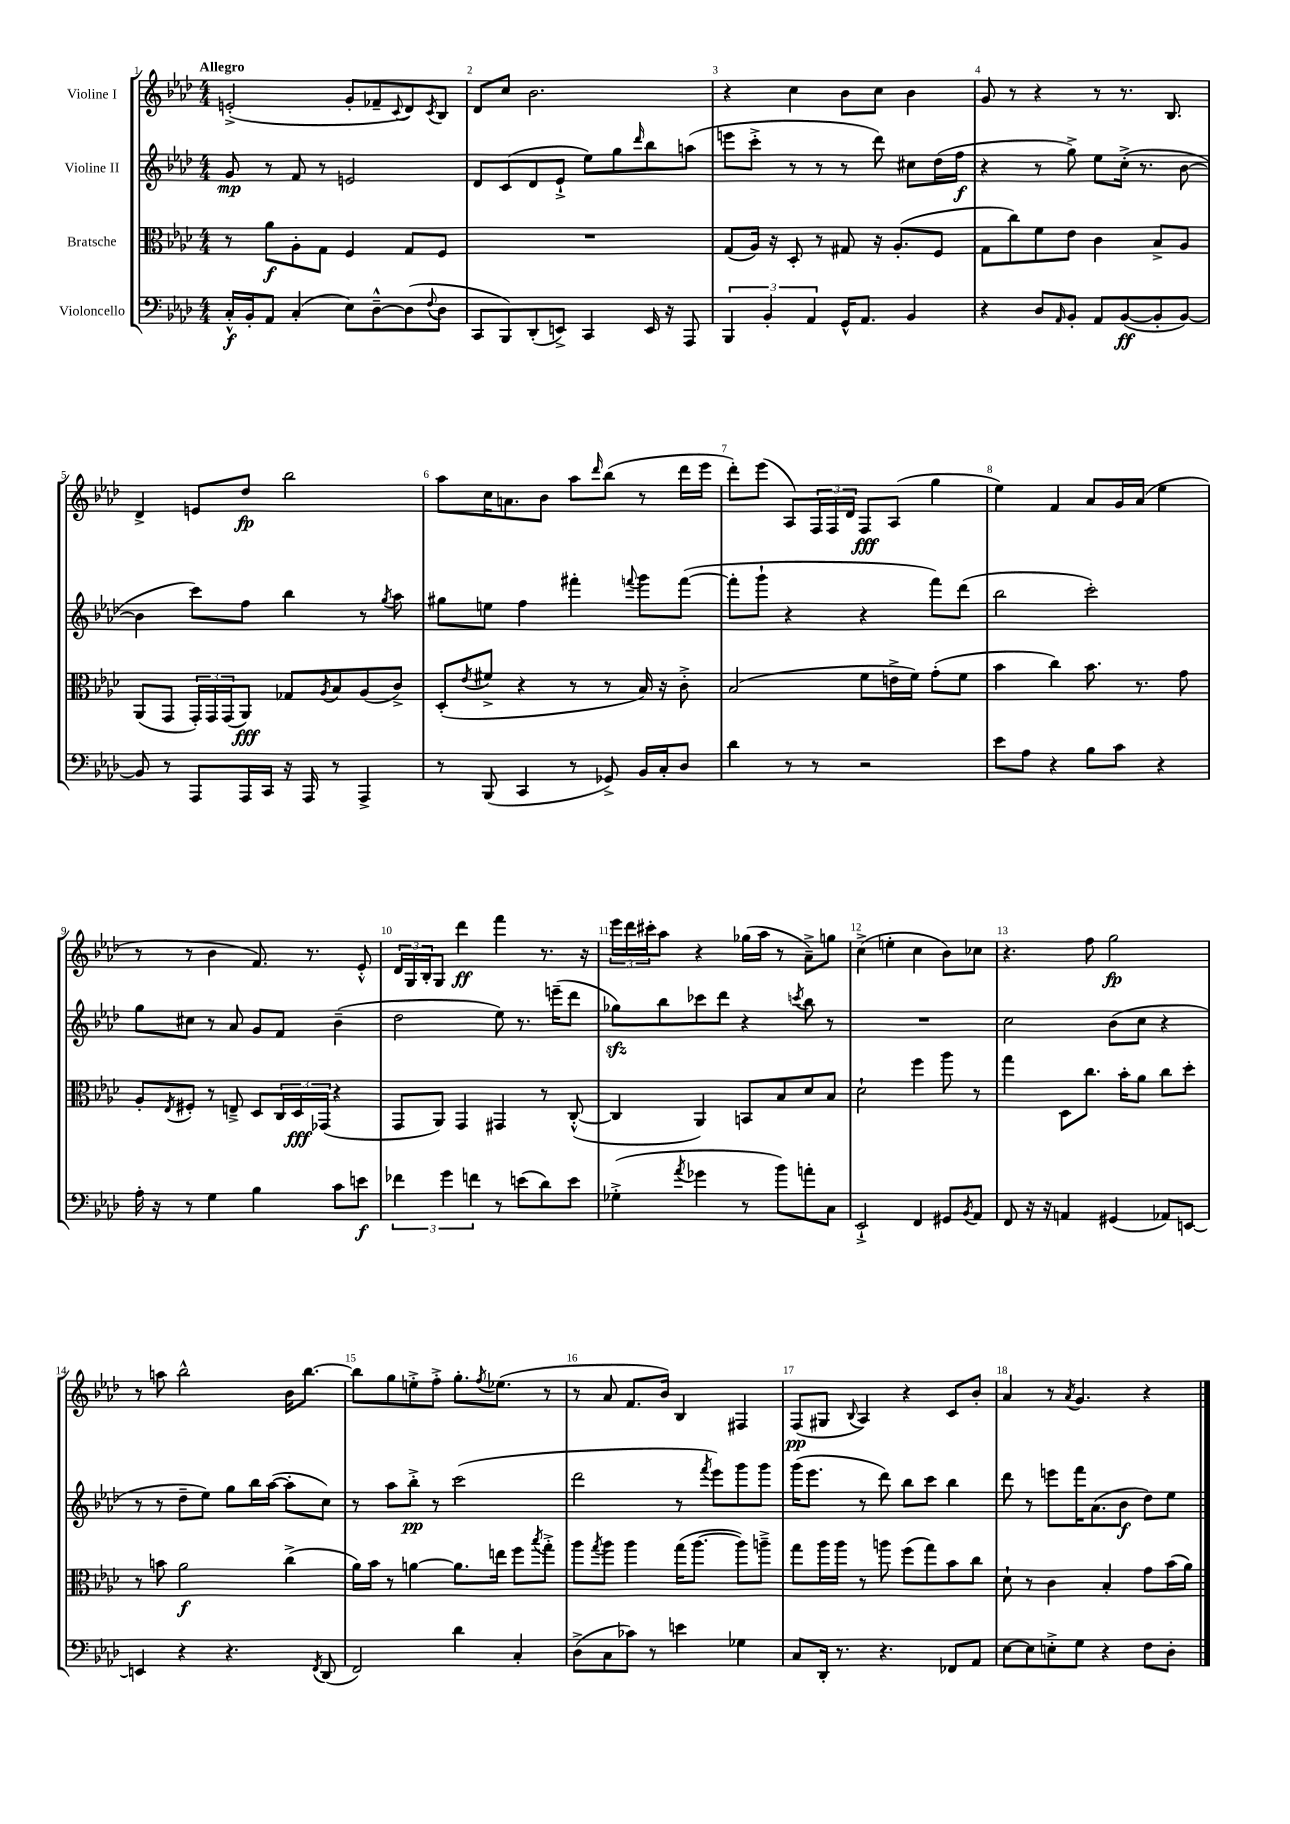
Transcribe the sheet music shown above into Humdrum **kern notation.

**kern	**kern	**kern	**kern
*staff4	*staff3	*staff2	*staff1
*clefF4	*clefC3	*clefG2	*clefG2
*k[b-e-a-d-]	*k[b-e-a-d-]	*k[b-e-a-d-]	*k[b-e-a-d-]
*M4/4	*M4/4	*M4/4	*M4/4
16C'^^/LL	8r	8g/	(2e'^/
16BB-'/J	.	.	.
8AA-/J	8a-\L	8r	.
(4C'/	8A-'\	8f/	.
.	8G\J	8r	.
8E-\L)	4F/	2e/	8g'/L
[8D-~^^\	.	.	8f-~/
.	.	.	8qqc/
(8D-\]	8G/L	.	8d-/)
8qqF/	.	.	8qc/
8D-\J	8F/J	.	8B-/J
=	=	=	=
8CC/L	1r	8d-/L	8d-/L
8BBB-/)	.	(8c/	8cc/J
(8DD-'/	.	8d-/	2.b-\
8EE^/J)	.	8e-`^/J	.
4CC/	.	8ee-\L)	.
.	.	8gg\	.
.	.	16qqddd-/	.
16EE/	.	8bb-\	.
16r	.	.	.
8AAA-/	.	(8aa\J	.
=	=	=	=
6BBB-/	(8G/L	8eee\L	4r
.	16A-/Jk)	8ccc'^\J	.
6BB-'/	.	.	.
.	16r	.	.
.	8D-'/	8r	4cc\
6AA-/	.	.	.
.	8r	8r	.
16GG^^/LK	8G#/	8r	8b-\L
8.AA-/J	.	.	.
.	16r	8ddd-\)	8cc\J
.	(8.A-'/L	.	.
4BB-/	.	8cc#\L	4b-\
.	8F/J	(16dd-\L	.
.	.	16ff\JJ	.
=	=	=	=
4r	8G\L	4r	8g/
.	8cc\)	.	8r
8D-/L	8f\	8r	4r
16qqAA-/	.	.	.
8BB-'/J	8e-\J	8gg^\)	.
8AA-/L	4c\	8ee-\L	8r
([8BB-/	.	(16cc'^\Jk	8.r
.	.	8.r	.
8BB-'/]	8B-^/L	.	.
.	.	.	8.B-/
[8BB-/J)	8A-/J	[8b-\	.
=	=	=	=
8BB-/]	(8AA-/L	4b-\]	4d-^/
8r	8GG/J	.	.
8AAA-/L	24GG'/LL)	8ccc\L)	8e/L
.	24GG/	.	.
.	(24GG/J	.	.
16AAA-/L	8AA-/J)	8ff\J	8dd-/J
16CC/JJ	.	.	.
16r	8G-/L	4bb-\	2bb-\
16AAA-/	.	.	.
.	8qA-/	.	.
8r	8B-/	.	.
4AAA-^/	(8A-/	8r	.
.	.	8qgg/	.
.	8c^/J)	8aa-\	.
=	=	=	=
8r	(8D-'/L	8gg#\L	8aa-\L
.	8qe-/	.	.
(8BBB-/	8f#^/J	8ee\J	16cc\K
.	.	.	8.a\
4CC/	4r	4ff\	.
.	.	.	8b-\J
8r	8r	4fff#'\	8aa-\L
.	.	.	16qqddd-/
8GG-^/)	8r	.	(8bb-\J
.	.	8qqfff/	.
16BB-/LL	16B-/)	8ggg\L	8r
16C'/J	16r	.	.
8D-/J	8c'^\	([8fff\J	16ddd-\LL
.	.	.	16eee-\JJ
=	=	=	=
4d-\	(2B-/	8fff'\]L	8ddd-'\L)
.	.	8ggg`\J	(8eee-\J
8r	.	4r	8A-/L)
8r	.	.	24F/L
.	.	.	24F/
.	.	.	24d-/JJ
2r	8f\L	4r	8F/L
.	16e^\L	.	(8A-/J
.	16f\JJ)	.	.
.	(8g'\L	8fff\L)	4gg\
.	8f\J	(8ddd-\J	.
=	=	=	=
8e-\L	4b-\	2bb-\	4ee-\)
8A-\J	.	.	.
4r	4cc\)	.	4f/
8B-\L	8.b-\	2ccc'\)	8a-/L
8c\J	.	.	16g/L
.	8.r	.	(16a-/JJ
4r	.	.	4ee-\
.	8g\	.	.
=	=	=	=
16A-'\	8A-'/L	8gg\L	8r
16r	.	.	.
.	8qE-/	.	.
8r	8F#'/J	8cc#\J	8r
4G\	8r	8r	4b-\
.	8E~^/	8a-/	.
4B-\	8D-/L	8g/L	8.f/)
.	24C/L	8f/J	.
.	24D-/	.	.
.	.	.	8.r
.	(24GG-/JJ	.	.
8c\L	4r	(4b-~\	.
8e\J	.	.	8e-'^^/
=	=	=	=
6f-\	8GG/L	2dd-\	24d-/LL
.	.	.	24G/
.	.	.	24B-'/J
.	8AA-/J)	.	8G/J
6g\	.	.	.
.	4GG/	.	4ddd-\
6f\	.	.	.
8r	4GG#/	8ee-\)	4fff\
(8e\L	.	8.r	.
8d-\)	8r	.	8.r
.	.	(16eee~\LK	.
8e\J	([8C'^^/	8ddd-\J	.
.	.	.	16r
=	=	=	=
(4G-'^\	4C/]	8gg-\L)	24eee-\LL
.	.	.	24ddd-\
.	.	.	24ccc#'\J
.	.	8bb-\	8aa-\J
8qa-/	.	.	.
4g-\	4AA-/)	8ccc-\	4r
.	.	8ddd-\J	.
8r	8BB/L	4r	(16gg-\LL
.	.	.	16aa-\JJ
8b-\L)	8B-/	.	8r
.	.	8qccc/	.
8a'\	8d-/	8bb-\	8a-~^\L)
8C\J	8B-/J	8r	8gg\J
=	=	=	=
2EE-`^/	2d-`\	1r	(4cc^\
.	.	.	4ee'\
4FF/	4ff\	.	4cc\
8GG#/L	8aa-\	.	8b-\L)
8qBB-/	.	.	.
8AA-/J	8r	.	8cc-\J
=	=	=	=
8FF/	4gg\	2cc\	4.r
16r	.	.	.
16r	.	.	.
4AA/	8D-\L	.	.
.	8.cc\J	.	8ff\
(4GG#/	.	(8b-\L	2gg\
.	16b-'\LK	.	.
.	8a-\J	8cc\J	.
8AA-/L)	8cc\L	4r	.
[8EE/J	8dd-'\J	.	.
=	=	=	=
4EE/]	8r	8r	8r
.	8b\	8r	8aa\
4r	2a-\	8dd-~\L	2bb-^^\
.	.	8ee-\J)	.
4.r	.	8gg\L	.
.	.	16bb-\L	.
.	.	([16aa-\JJ	.
.	(4cc^\	8aa-'\]L	16b-\LK
.	.	.	[8.bb-\J
8qFF/	.	.	.
(8DD-/	.	8cc\J)	.
=	=	=	=
2FF/)	16a-\LL)	8r	8bb-\]L
.	16b-\JJ	.	.
.	8r	8aa-\L	8gg\
.	[4a\	8bb-'^\J	8ee'^\
.	.	8r	8ff'^\J
4d-\	8.a\]L	(2ccc\	8.gg'\L
.	.	.	8qff/
.	16ee\Jk	.	(8.ee-\J
4C'/	8ff\L	.	.
.	8qbb-/	.	.
.	8gg'^\J	.	8r
=	=	=	=
(8D-^\L	8aa-\L	2ddd-\	8r
.	8qgg/	.	.
8C\	8aa-\J	.	8a-/
8c-\J)	4aa-\	.	8.f/L
8r	.	.	.
.	.	.	16b-/Jk)
4e\	(16gg\LK	8r	4B-/
.	[8.aa-\J	.	.
.	.	8qfff/	.
.	.	8eee-\L)	.
4G-\	8aa-\]L)	8ggg\	4F#/
.	8aa~^\J	8ggg\J	.
=	=	=	=
8C/L	8gg\L	(16ggg\LK	(8F/L
.	.	8.eee-\J	.
16DD-'/Jk	16aa-\L	.	8G#/J
8.r	16aa-\JJ	.	.
.	.	.	8qqB-/
.	8r	8r	4A-/)
4.r	8aa\	8ddd-\)	.
.	(8ff\L	8bb-\L	4r
.	8gg\)	8ccc\J	.
8FF-/L	8b-\	4bb-\	8c/L
8AA-/J	8cc\J	.	8b-'/J
=	=	=	=
[8E-\L	8d-`\	8ddd-\	4a-/
8E-\]	8r	8r	.
8E'^\	4c\	8eee\L	8r
.	.	.	8qa-/
8G\J	.	16fff\K	4.g/
.	.	(8.a-\	.
4r	4B-'/	.	.
.	.	8b-\J	.
8F\L	8g\L	8dd-\L)	4r
8D-'\J	(16b-\L	8ee-\J	.
.	16a-\JJ)	.	.
==	==	==	==
*-	*-	*-	*-
